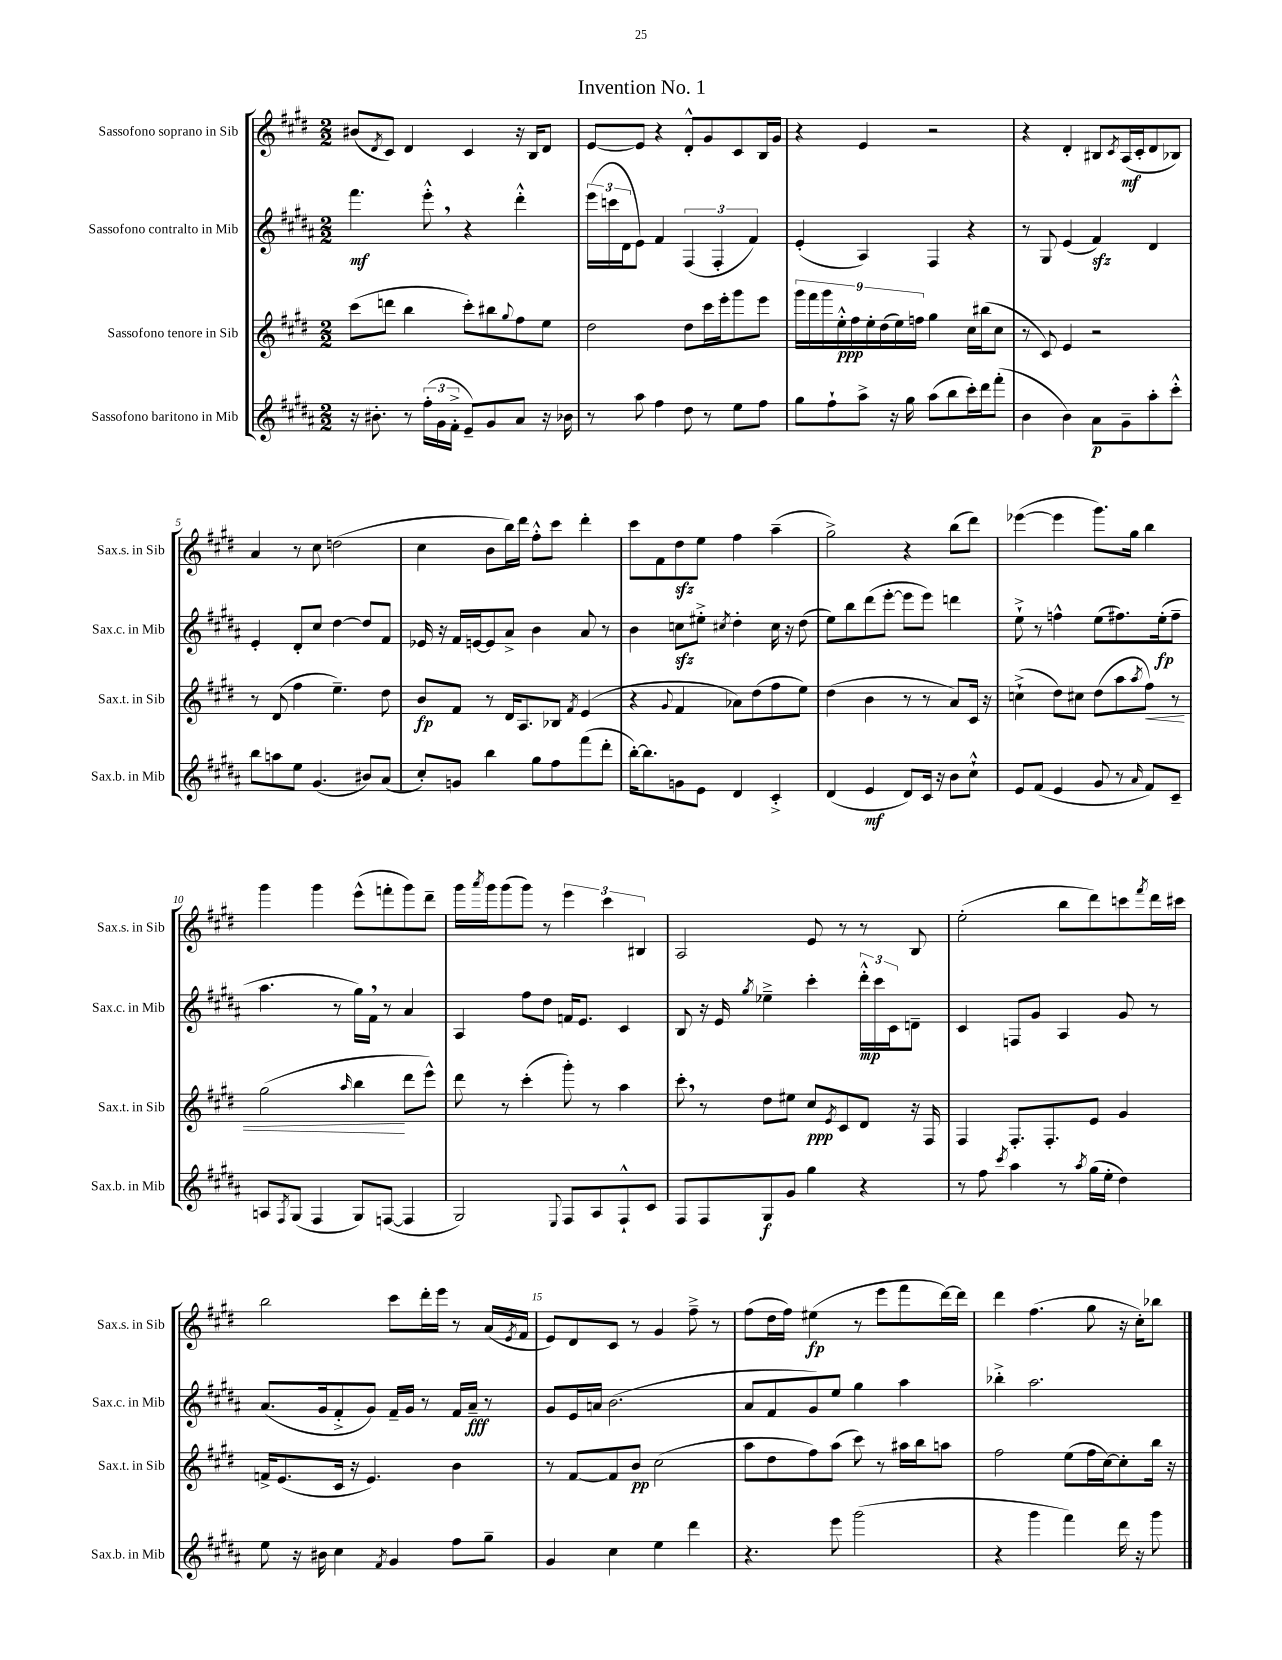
\header { title = "Invention No. 1" }
<<
\new StaffGroup <<
\new Staff = "s0" \with { instrumentName = "Sassofono soprano in Sib" shortInstrumentName = "Sax.s. in Sib" } {
    \clef treble \key e \major \numericTimeSignature \time 2/2
    bis'8( \acciaccatura { dis'8 } cis'8) dis'4 cis'4 r16 b16 dis'8 |
    e'8~ e'8 r4 dis'8-.-^ gis'8 cis'8 b16 gis'16 |
    r4 e'4 r2 |
    r4 dis'4-. bis8 \acciaccatura { cis'8 } a16\mf( cis'16-. dis'8 bes8) |
    a'4 r8 cis''8 d''2( |
    cis''4 b'8 b''16) dis'''16 fis''8-.-^ cis'''8 dis'''4-. |
    cis'''8 fis'8 dis''8\sfz e''8 fis''4 a''4--( |
    gis''2->) r4 b''8( dis'''8) |
    ees'''4~( ees'''4 gis'''8.) gis''16 b''4 |
    gis'''4 gis'''4 e'''8-^( f'''8-. gis'''8) dis'''8-- |
    gis'''16 \acciaccatura { a'''8 } gis'''16 gis'''8( gis'''8) r8 \tuplet 3/2 { e'''4 cis'''4 bis4 } |
    a2 e'8 r8 r8 b8 |
    e''2-.( b''8 dis'''8) c'''8 \acciaccatura { fis'''8 } dis'''16 cis'''16 |
    b''2 cis'''8 dis'''16-. e'''16 r8 a'16( \acciaccatura { e'8 } fis'16 |
    e'8) dis'8 cis'8 r8 gis'4 fis''8---> r8 |
    fis''8( dis''16 fis''16) eis''4\fp( r8 e'''8 fis'''8 dis'''16~) dis'''16 |
    dis'''4 fis''4.( gis''8 r16 cis''16-.) bes''8 \bar "|." |
}
\new Staff = "s1" \with { instrumentName = "Sassofono contralto in Mib" shortInstrumentName = "Sax.c. in Mib" } {
    \clef treble \key b \major \numericTimeSignature \time 2/2
    fis'''4.\mf e'''8-.-^ \breathe r4 dis'''4-.-^ |
    \tuplet 3/2 { e'''16( c'''16 dis'16 } e'8) fis'4 \tuplet 3/2 { fis4( fis4-. fis'4) } |
    e'4-.( ais4) fis4 r4 |
    r8 gis8 e'4( fis'4\sfz) dis'4 |
    e'4-. dis'8-. cis''8 dis''4~ dis''8 fis'8 |
    ees'16 r16 fis'16 e'16~ e'8 ais'8-> b'4 ais'8 r8 |
    b'4 c''8\sfz eis''8-.-> \acciaccatura { cis''8 } dis''4-. cis''16 r16 dis''8( |
    e''8) b''8 dis'''8( e'''8~-. e'''8 e'''8) d'''4 |
    e''8-!-> r8 f''4-^ e''8( fis''8.) e''16-.\fp( fis''8-- |
    ais''4. r8 gis''16) fis'16 \breathe r8 ais'4 |
    ais4 fis''8 dis''8 f'16 e'8. cis'4 |
    b8 r16 e'16 \acciaccatura { gis''8 } ees''4---> cis'''4-. \tuplet 3/2 { dis'''16-.-^\mp cis'''16 cis'16 } d'8-- |
    cis'4 f8 gis'8 ais4 gis'8 r8 |
    ais'8.( gis'16 fis'8-.-> gis'8) fis'16-- gis'16 r8 fis'16 ais'16--\fff r8 |
    gis'8 e'16 a'16 b'2.( |
    ais'8 fis'8 gis'8) e''8 gis''4 ais''4 |
    bes''4-.-> ais''2. \bar "|." |
}
\new Staff = "s2" \with { instrumentName = "Sassofono tenore in Sib" shortInstrumentName = "Sax.t. in Sib" } {
    \clef treble \key e \major \numericTimeSignature \time 2/2
    cis'''8( d'''8 b''4 cis'''8-.) bis''8 \appoggiatura { gis''8 } fis''8 e''8 |
    dis''2 dis''8 cis'''16 e'''16-. gis'''8 e'''8 |
    \tuplet 9/8 { gis'''16 fis'''16 gis'''16 e''16-.-^\ppp fis''16 e''16-. dis''16( e''16) f''16 } gis''4 cis''16 bis''16( cis''8 |
    r8 cis'8) e'4 r2 |
    r8 dis'8( fis''4 e''4.--) dis''8 |
    b'8\fp fis'8 r8 dis'16 a8. bes8 \acciaccatura { fis'8 } e'4( |
    r4 \appoggiatura { gis'8 } fis'4 aes'8) dis''8( fis''8 e''8) |
    dis''4( b'4 r8 r8 a'8) cis'16 r16 |
    c''4-!->( dis''8) cis''8 dis''8( a''8 \acciaccatura { a''8 } fis''8\<) r8 |
    gis''2( \grace { a''16 } b''4\! dis'''8 e'''8-^) |
    dis'''8 r8 cis'''4-.( gis'''8-.) r8 a''4 |
    cis'''8-. \breathe r8 dis''8 eis''8 cis''8\ppp \acciaccatura { e'8 } cis'8 dis'8 r16 fis16 |
    fis4 fis8.-. fis8.-. e'8 gis'4 |
    f'16-> e'8.( cis'16 r16 e'4.) b'4 |
    r8 fis'8~ fis'8 b'8\pp cis''2( |
    a''8 dis''8 fis''8) a''8( cis'''8) r8 ais''16 b''16 a''8 |
    fis''2 e''8( fis''16 cis''16~) cis''8-. b''16 r16 \bar "|." |
}
\new Staff = "s3" \with { instrumentName = "Sassofono baritono in Mib" shortInstrumentName = "Sax.b. in Mib" } {
    \clef treble \key b \major \numericTimeSignature \time 2/2
    r16 bis'8.-. r8 \tuplet 3/2 { fis''16-.( gis'16 fis'16-.-> } e'8--) gis'8 ais'8 r16 bes'16 |
    r8 ais''8 fis''4 dis''8 r8 e''8 fis''8 |
    gis''8 fis''8-! ais''8-> r16 gis''16 ais''8( b''8 cis'''16-.) dis'''16 fis'''8-.( |
    b'4 b'4) ais'8\p gis'8-- ais''8-. cis'''8-.-^ |
    b''8 a''8 e''8 gis'4.( bis'8) ais'8( |
    cis''8-.) g'8 b''4 gis''8 fis''8 fis'''8( dis'''8-. |
    b''16~-.) b''8. g'8 e'8 dis'4 cis'4-.-> |
    dis'4( e'4\mf dis'8) cis'16 r16 b'8 cis''8-!-^ |
    e'8 fis'8( e'4 gis'8 r8 \grace { ais'16 } fis'8) cis'8-- |
    a8 \acciaccatura { fis8 } gis8( fis4 gis8) f8~( f4 |
    gis2) \appoggiatura { e8 } fis8 ais8 fis8-!-^ cis'8 |
    fis8 fis8 gis8\f gis'8 gis''4 r4 |
    r8 fis''8 \acciaccatura { cis'''8 } ais''4 r8 \acciaccatura { ais''8 } gis''16( e''16-. dis''4) |
    e''8 r16 bis'16 cis''4 \acciaccatura { fis'8 } gis'4 fis''8 gis''8-- |
    gis'4 cis''4 e''4 dis'''4 |
    r4. e'''8 gis'''2( |
    r4 gis'''4 fis'''4) dis'''16 r16 gis'''8 \bar "|." |
}
>>
>>
\layout { \context { \Score \override BarNumber.break-visibility = ##(#f #t #t) barNumberVisibility = #(every-nth-bar-number-visible 5) } }
